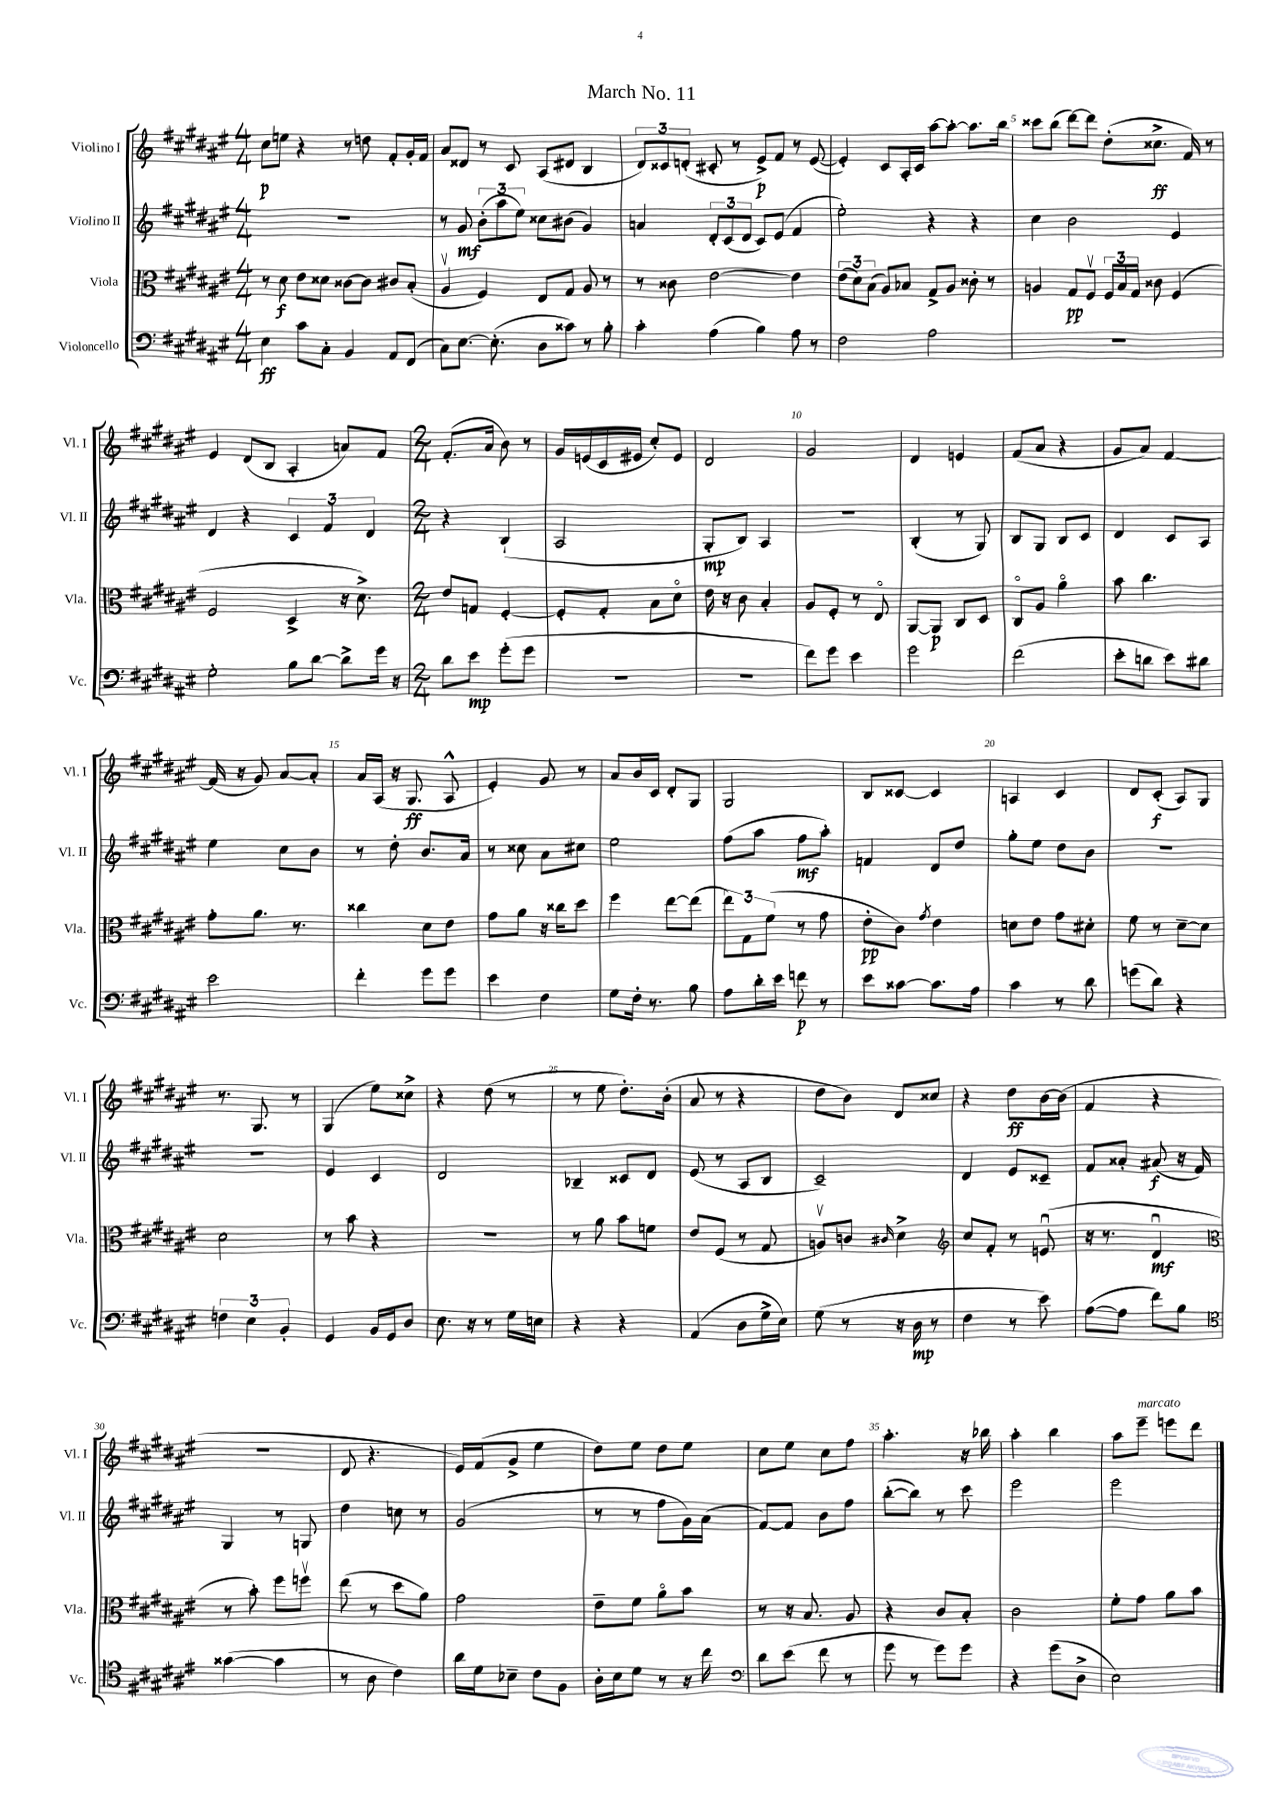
\header { title = "March No. 11" }
<<
\new StaffGroup <<
\new Staff = "s0" \with { instrumentName = "Violino I" shortInstrumentName = "Vl. I" } {
    \clef treble \key fis \major \numericTimeSignature \time 4/4
    \autoBeamOff cis''8[\p e''8] r4 r8 d''8 fis'8[-. gis'16-. fis'16] |
    ais'8[ disis'8] r8 cis'8 ais8[( dis'8] b4 |
    \tuplet 3/2 { dis'8[) cisis'8 d'8]-.( } cis'8-. r8 eis'8[->\p) fis'8] r8 eis'8~( |
    eis'4-.) cis'8[ ais16-. cis'16] ais''8[~ ais''8]~-. ais''8.[ b''16] |
    cisis'''8[ b''8]( dis'''8[~) dis'''8] dis''8[-.( cisis''8.]->\ff fis'16) r8 |
    eis'4 dis'8[( b8] ais4-. a'8[) fis'8] |
    \numericTimeSignature \time 2/4 fis'8.[-.( ais'16] b'8) r8 |
    gis'16[ e'16( cis'16 eis'16] cis''8[-.) eis'8] |
    dis'2 |
    gis'2 |
    dis'4 e'4 |
    fis'8[( ais'8] r4 |
    gis'8[ ais'8]) fis'4~ |
    fis'16( r16 gis'8) ais'8[~ ais'8]-. |
    ais'16[ ais16]( r16 gis8.\ff ais8-^ |
    eis'4-.) gis'8 r8 |
    ais'8[ b'16 cis'16] dis'8[-. gis8] |
    gis2 |
    b8[ cisis'8]~ cisis'4 |
    a4 cis'4 |
    dis'8[ cis'8]-.\f( ais8[) gis8] |
    r8. gis8. r8 |
    gis4( eis''8[) cisis''8]-> |
    r4 dis''8( r8 |
    r8 eis''8 dis''8.[-.) b'16]-.( |
    ais'8 r8 r4 |
    dis''8[ b'8]) dis'8[ cisis''8] |
    r4 dis''8[\ff b'16~ b'16]( |
    fis'4 r4 |
    R2 |
    dis'8 r4. |
    eis'16[) fis'16( gis'8]-> eis''4 |
    dis''8[) eis''8] dis''8[ eis''8] |
    cis''8[ eis''8] cis''8[ fis''8] |
    ais''4.-. r16 bes''16 |
    ais''4-. b''4 |
    ais''8[ eis'''8]--^\markup { \italic "marcato" } e'''8[ dis'''8] \bar "|." |
}
\new Staff = "s1" \with { instrumentName = "Violino II" shortInstrumentName = "Vl. II" } {
    \clef treble \key fis \major \numericTimeSignature \time 4/4
    \autoBeamOff r1 |
    r8 gis'8\mf \tuplet 3/2 { b'8[-.( ais''8 eis''8]) } cisis''8[ bis'8]( gis'4) |
    a'4 \tuplet 3/2 { dis'8[-. cis'8( dis'8] } cis'8[) eis'8]( fis'4 |
    eis''2-.) r4 r4 |
    cis''4 b'2 eis'4 |
    dis'4 r4 \tuplet 3/2 { cis'4 fis'4 dis'4 } |
    \numericTimeSignature \time 2/4 r4 b4-!( |
    ais2 |
    gis8[-.\mp b8]) ais4 |
    R2 |
    b4-.( r8 gis8) |
    b8[ gis8] b8[ cis'8] |
    dis'4 cis'8[ ais8] |
    eis''4 cis''8[ b'8] |
    r8 dis''8-. b'8.[ ais'16] |
    r8 cisis''8 ais'8[ cis''8] |
    eis''2 |
    fis''8[( ais''8] fis''8[\mf ais''8]-.) |
    f'4 dis'8[ dis''8] |
    gis''8[-. eis''8] dis''8[ b'8] |
    R2 |
    R2 |
    eis'4 cis'4 |
    dis'2 |
    bes4-- cisis'8[ dis'8] |
    eis'8( r8 ais8[ b8] |
    cis'2--) |
    dis'4 eis'8[ cisis'8]-- |
    fis'8[ aisis'8]-. ais'8\f( r16 fis'16) |
    gis4 r8 g8 |
    dis''4 c''8 r8 |
    gis'2( |
    r8 r8 fis''8[ gis'16) ais'16]( |
    fis'8[~) fis'8] b'8[ fis''8] |
    b''8[~-.( b''8]) r8 cis'''8 |
    eis'''2 |
    eis'''2 \bar "|." |
}
\new Staff = "s2" \with { instrumentName = "Viola" shortInstrumentName = "Vla." } {
    \clef alto \key fis \major \numericTimeSignature \time 4/4
    \autoBeamOff r8 dis'8\f eis'8[ disis'8] cisis'8[~ cisis'8] cis'8[ b8]-.( |
    ais4\upbow fis4) eis8[ gis8] ais8 r8 |
    r8 cisis'8 eis'2~ eis'4 |
    \tuplet 3/2 { eis'8[( dis'8) b8]( } ais8[) bes8] gis8[-> ais8] cisis'8-. r8 |
    a4 gis8[\pp fis8]\upbow \tuplet 3/2 { fis16[ b16 gis16] } cisis'8 fis4( |
    fis2 dis4-> r16 dis'8.->) |
    \numericTimeSignature \time 2/4 eis'8[ g8] fis4~-. |
    fis8[-. gis8]-. b8[ dis'8]\flageolet |
    eis'16 r16 cis'8 b4-. |
    ais8[ fis8]-. r8 eis8\flageolet |
    ais,8[~ ais,8]\p cis8[ dis8] |
    cis8[\flageolet ais8] ais'4\flageolet |
    b'8 cis''4. |
    gis'8[-. ais'8.] r8. |
    cisis''4 dis'8[ eis'8] |
    gis'8[ ais'8] r16 cisis''16[ dis''8] |
    fis''4 eis''8[~ eis''8]( |
    \tuplet 3/2 { eis''8[) gis8 fis'8]( } r8 gis'8 |
    eis'8[-.\pp cis'8]) \acciaccatura { gis'8 } eis'4 |
    d'8[ eis'8] gis'8[ dis'8]-. |
    fis'8 r8 dis'8[~-- dis'8] |
    dis'2 |
    r8 b'8 r4 |
    R2 |
    r8 ais'8 b'8[ f'8] |
    eis'8[ fis8]( r8 gis8 |
    a8[\upbow) c'8] \grace { cis'16 } dis'4-> |
    \clef treble cis''8[ fis'8]-. r8 e'8\downbow( |
    r16 r8. dis'4\downbow\mf |
    \clef alto r8 b'8-.) fis''8[ f''8]\upbow |
    eis''8( r8 dis''8[ ais'8]) |
    gis'2 |
    eis'8[-- fis'8] ais'8[\flageolet b'8] |
    r8 r16 b8. ais8 |
    r4 cis'8[ b8]-. |
    cis'2 |
    fis'8[-. gis'8] ais'8[ b'8] \bar "|." |
}
\new Staff = "s3" \with { instrumentName = "Violoncello" shortInstrumentName = "Vc." } {
    \clef bass \key fis \major \numericTimeSignature \time 4/4
    \autoBeamOff eis4\ff cis'8[ cis8]-. b,4 ais,8[ fis,8]( |
    cis8[) eis8.]~ eis8.-.( dis8[ cisis'8]) r8 b8-. |
    cis'4-. ais4( b4) ais8 r8 |
    fis2 ais2 |
    R1 |
    gis2-. b8[ dis'8]~ dis'8[-> gis'16] r16 |
    \numericTimeSignature \time 2/4 dis'8[ eis'8]\mp gis'8[-.( gis'8] |
    R2 |
    R2 |
    fis'8[) gis'8] eis'4 |
    gis'2 |
    fis'2( |
    eis'8[-. d'8] eis'8[) dis'8] |
    eis'2 |
    fis'4-. gis'8[ gis'8] |
    eis'4 fis4 |
    gis8[ fis16]-. r8. b8 |
    ais8[ dis'16-. eis'16] f'8\p r8 |
    eis'8[ cisis'8]~ cisis'8.[ ais16] |
    cis'4 r8 dis'8 |
    g'8[( dis'8]) r4 |
    \tuplet 3/2 { f4 eis4 b,4-. } |
    gis,4 b,16[ gis,16 dis8] |
    eis8. r16 r8 gis16[ e16] |
    r4 r4 |
    ais,4( dis8[ gis16-> eis16]) |
    gis8( r8 r16 dis16\mp r8 |
    fis4 r8 eis'8) |
    ais8[~( ais8] fis'8[) b8] |
    \clef tenor gisis'4~( gisis'4 |
    r8 ais8 cis'4) |
    ais'16[ dis'16 bes8]-- cis'8[ fis8] |
    ais16[-. b16 dis'8] r8 r16 cis''16 |
    \clef bass dis'8[ eis'8]( fis'8 r8 |
    gis'8 r8 gis'8[) gis'8] |
    r4 gis'8[( dis8]-> |
    eis2) \bar "|." |
}
>>
>>
\layout { \context { \Score \override BarNumber.break-visibility = ##(#f #t #t) barNumberVisibility = #(every-nth-bar-number-visible 5) } }
